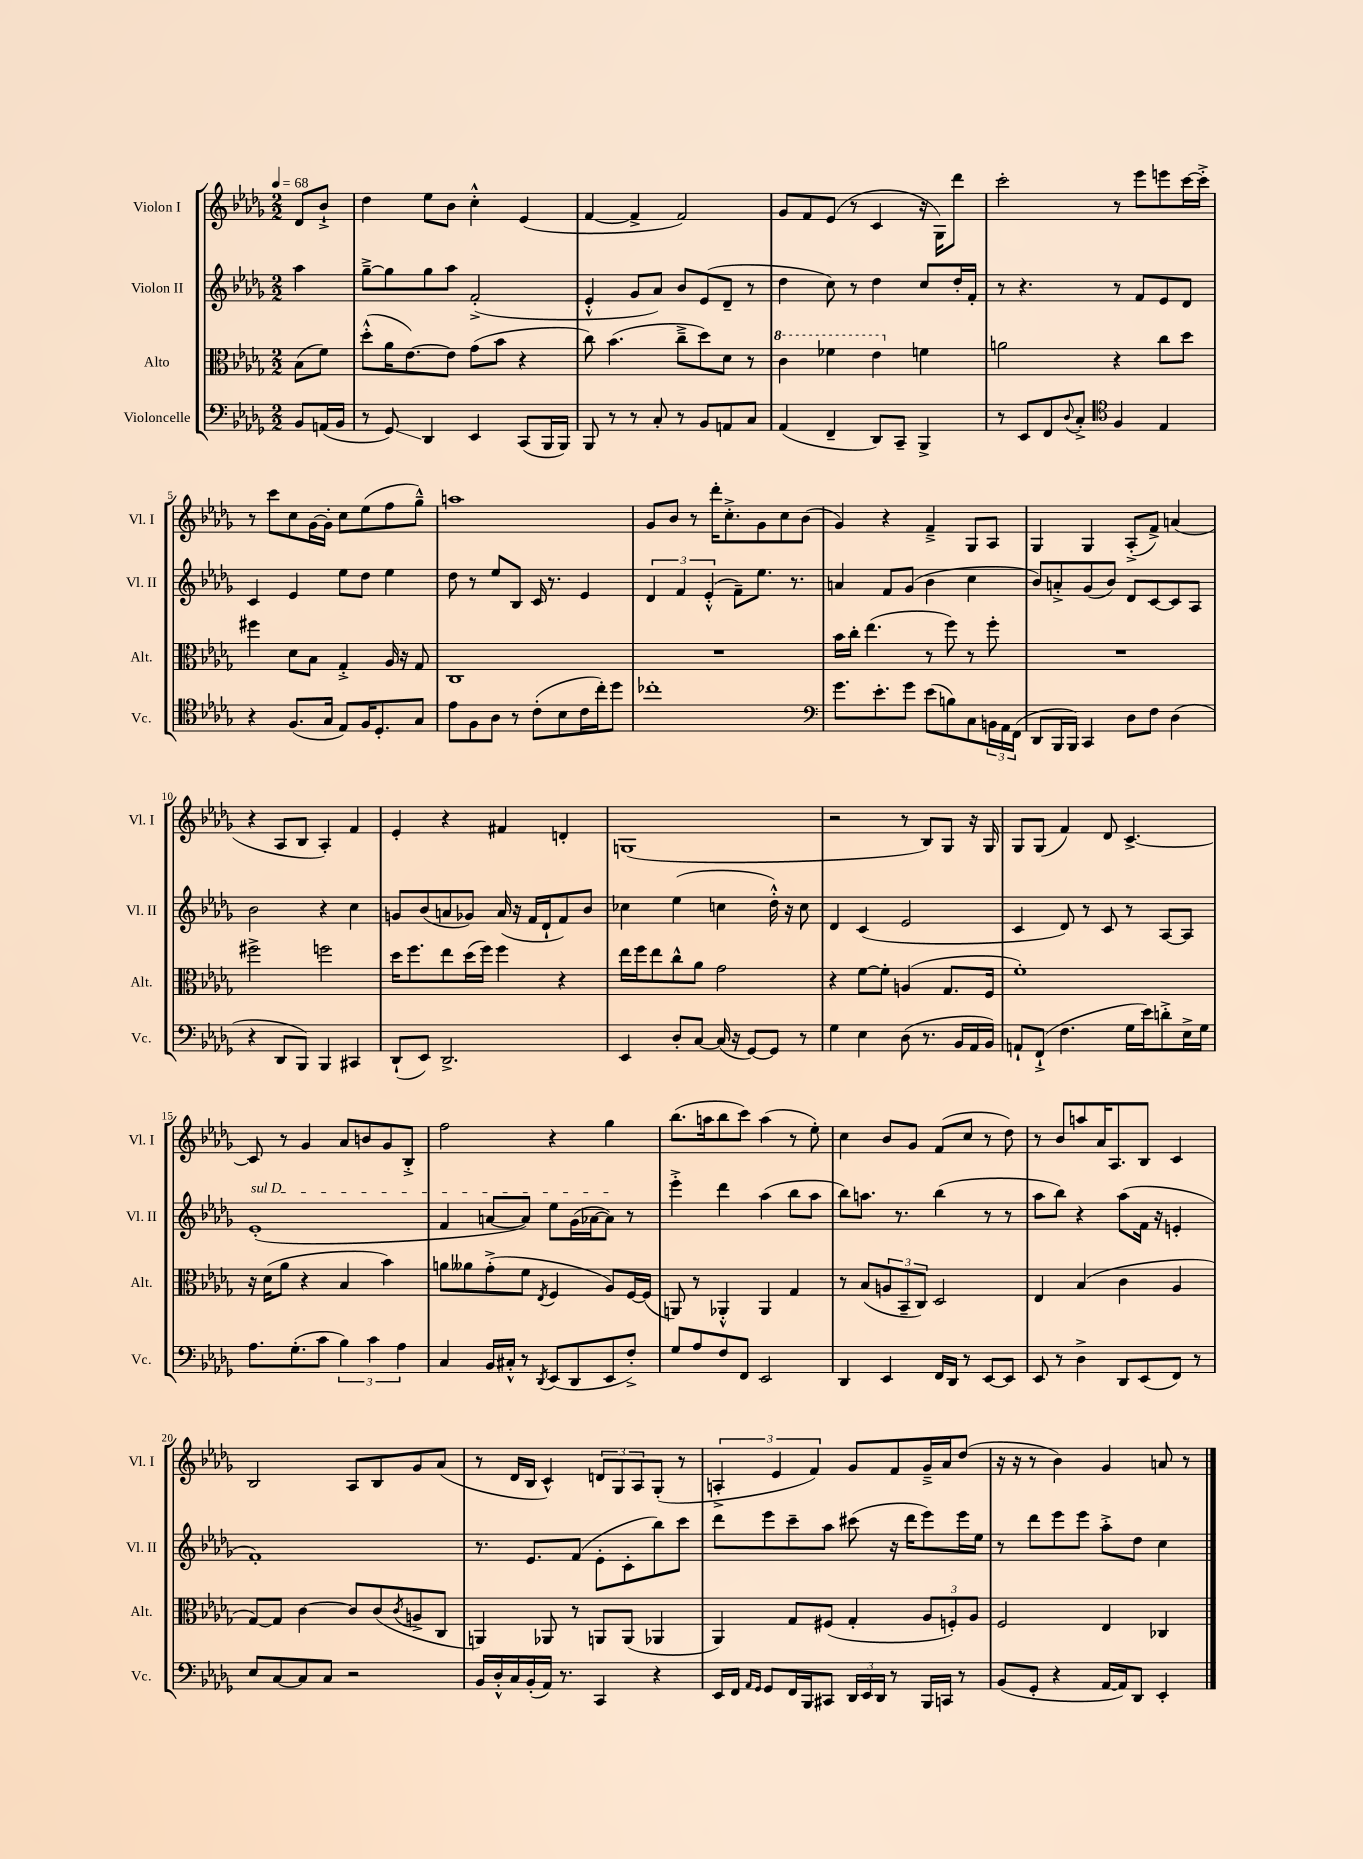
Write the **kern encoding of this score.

**kern	**kern	**kern	**kern
*staff4	*staff3	*staff2	*staff1
*clefF4	*clefC3	*clefG2	*clefG2
*k[b-e-a-d-g-]	*k[b-e-a-d-g-]	*k[b-e-a-d-g-]	*k[b-e-a-d-g-]
*M2/2	*M2/2	*M2/2	*M2/2
*MM68	*MM68	*MM68	*MM68
8BB-	(8B-	4aa-	8d-
(16AA	8f)	.	8b-`^
16BB-	.	.	.
=	=	=	=
8r	(8dd-'^^	[8gg-~^	4dd-
8GG-)	16a-	8gg-]	.
.	[8.e-)	.	.
4DD-	.	8gg-	8ee-
.	8e-]	8aa-	8b-
4EE-	(8g-	(2f'^	4cc'^^
.	8b-	.	.
(8CC	4r	.	(4e-
16BBB-	.	.	.
16BBB-)	.	.	.
=	=	=	=
8BBB-	8cc)	4e-'^^	[4f
8r	(4.b-	.	.
8r	.	8g-	4f^]
8C'	.	8a-)	.
8r	8cc~^	8b-	2f)
8BB-	8dd-)	(8e-	.
8AA	8d-	8d-~	.
8C	8r	8r	.
=	=	=	=
(4AA-	4cc	4dd-	8g-
.	.	.	8f
4FF~	4ff-	8cc)	(8e-
.	.	8r	8r
8DD-)	4ee-	4dd-	4c
8CC~	.	.	.
4BBB-^	4f	8cc	16r
.	.	.	16G-)
.	.	16dd-'	8ddd-
.	.	16f'	.
=	=	=	=
8r	2a	8r	2ccc'
8EE-	.	4.r	.
8FF	.	.	.
8qqD-	.	.	.
8C'^	.	.	.
*clefC4	*	*	*
4F	4r	8r	8r
.	.	8f	8eee-
4E-	8cc	8e-	8eee
.	8dd-	8d-	[16ccc
.	.	.	16ccc'^]
=	=	=	=
4r	4ff#	4c	8r
.	.	.	8ccc
(8.F	8d-	4e-	8cc
.	8B-	.	[16g-
16G-	.	.	16g-']
8E-)	4G-'^	8ee-	8cc
16F	.	8dd-	(8ee-
8.D-'	.	.	.
.	16A-	4ee-	8ff
.	16r	.	.
8G-	8G-	.	8gg-~^^)
=	=	=	=
8e-	1C	8dd-	1aa
8F	.	8r	.
8A-	.	8ee-	.
8r	.	8B-	.
(8c'	.	16c	.
.	.	8.r	.
8B-	.	.	.
16c	.	4e-	.
16cc')	.	.	.
8dd-	.	.	.
=	=	=	=
1cc-'	1r	6d-	8g-
.	.	.	8b-
.	.	6f	.
.	.	.	8r
.	.	(6e-'^^	.
.	.	.	16ddd-'
.	.	.	8.cc'^
.	.	8f~)	.
.	.	8.ee-	8g-
.	.	.	8cc
.	.	8.r	.
.	.	.	(8b-
=	=	=	=
*clefF4	*	*	*
8.g-	16b-	4a	4g-)
.	16cc'	.	.
.	(4.ee-	.	.
8.e-'	.	.	.
.	.	8f	4r
8g-	.	(8g-	.
(8e-	8r	4b-	4f~^
8B)	8ff)	.	.
8C	8r	4cc	8G-
24BB	8ff'	.	8A-
24AA-	.	.	.
(24FF	.	.	.
=	=	=	=
8DD-	1r	8b-)	4G-
16BBB-	.	8a'^	.
16BBB-)	.	.	.
4CC	.	(8g-	4G-
.	.	8b-)	.
8D-	.	8d-	(8A-'^
8F	.	[8c	8f^)
(4D-	.	8c]	(4a
.	.	8A-	.
=	=	=	=
4r	2ff#^	2b-	4r
8DD-	.	.	8A-
8BBB-)	.	.	8B-
4BBB-	2ff	4r	4A-')
4CC#	.	4cc	4f
=	=	=	=
(8DD-`	16dd-	8g	4e-'
.	8.ff	.	.
8EE-)	.	(8b-	.
2.DD-^	8ee-	8a	4r
.	(16dd-	8g-)	.
.	16ff)	.	.
.	4ff	(16a	4f#
.	.	16r	.
.	.	16f	.
.	.	16d-`	.
.	4r	8f)	4d'
.	.	8b-	.
=	=	=	=
4EE-	16ee-	4cc-	(1G
.	16ff	.	.
.	8ee-	.	.
8D-'	8cc^^	(4ee-	.
[8C	8a-	.	.
(16C]	2g-	4cc	.
16r	.	.	.
[8GG-)	.	.	.
8GG-]	.	16dd-'^^)	.
.	.	16r	.
8r	.	8cc	.
=	=	=	=
4G-	4r	4d-	2r
4E-	[8f	(4c	.
.	8f']	.	.
(8D-	(4A	2e-	8r
8.r	.	.	8B-)
.	8.G-	.	8G-
16BB-	.	.	.
16AA-	.	.	16r
16BB-)	16F	.	16G-
=	=	=	=
8AA`	1f')	4c	8G-
(8FF`^	.	.	(8G-
4.F	.	8d-)	4f)
.	.	8r	.
.	.	8c	8d-
16G-	.	8r	[4.c^
16e-)	.	.	.
8d'^	.	[8A-	.
16E-^	.	8A-]	.
16G-	.	.	.
=	=	=	=
8.A-	16r	(1e-'	8c]
.	(16d-	.	.
.	8a-	.	8r
(8.G-'	.	.	.
.	4r	.	4g-
8c	.	.	.
6B-)	4B-	.	8a-
.	.	.	8b
6c	.	.	.
.	4b-)	.	8g-
6A-	.	.	.
.	.	.	8B-'^
=	=	=	=
4C	8a	4f	2ff
.	8a--	.	.
16BB-	(8g-'^	[8a	.
16C#'^^	.	.	.
8r	8f	8a])	.
8qDD-	8qE-	.	.
(8EE-	4F	8ee-	4r
8DD-	.	(16g-	.
.	.	[16a-	.
8EE-	8A-)	8a-])	4gg-
8F'^)	[16F	8r	.
.	(16F]	.	.
=	=	=	=
8G-	8AA)	4eee-'^	(8.bb-
8A-	8r	.	.
.	.	.	16aa
8F	4AA-'^^	4ddd-	8bb-
8FF	.	.	8ccc)
2EE-	4AA-	(4aa-	(4aa
.	4G-	8bb-	8r
.	.	8aa-	8ee-')
=	=	=	=
4DD-	8r	8bb-)	4cc
.	(8B-	8.aa	.
4EE-	12A	.	8b-
.	.	8.r	.
.	12BB-~	.	.
.	.	.	8g-
.	12C)	.	.
16FF	2D-	(4bb-	(8f
16DD-	.	.	.
8r	.	.	8cc
[8EE-	.	8r	8r
8EE-]	.	8r	8dd-)
=	=	=	=
8EE-	4E-	8aa-	8r
8r	.	8bb-)	8b-
4D-^	(4B-	4r	8aa
.	.	.	16a-
.	.	.	8.A-
8DD-	4c	(8aa-	.
(8EE-	.	16f	8B-
.	.	16r	.
8FF)	4A-	4e'	4c
8r	.	.	.
=	=	=	=
8E-	[8G-)	1f')	2B-
[8C	8G-]	.	.
8C]	[4c	.	.
8C	.	.	.
2r	8c]	.	8A-
.	(8c	.	8B-
.	8qc	.	.
.	8A^	.	8g-
.	8C	.	(8a-
=	=	=	=
16BB-	4AA)	8.r	8r
16D-'^^	.	.	.
16C	.	.	16d-
(16BB-'	.	8.e-	16B-
16AA-)	8AA-	.	4c^^)
8.r	.	.	.
.	8r	(8f	.
4CC	8AA	8e-'	12d
.	.	.	12G-
.	(8AA	8c'	.
.	.	.	12A-
4r	4AA-	8bb-)	(8G-'
.	.	8ccc	8r
=	=	=	=
16EE-	4AA-)	8ddd-	6A'^
16FF	.	.	.
16qqAA-	.	.	.
16qqGG-	.	.	.
8GG-	.	8eee-	.
.	.	.	6e-
16FF	8G-	8ccc~	.
16BBB-	.	.	.
.	.	.	6f)
8CC#	(8F#	8aa-	.
24DD-	4G-'	(8ccc#	8g-
24EE-	.	.	.
24DD-	.	.	.
8r	.	16r	8f
.	.	16ddd-	.
16BBB-	12A-	8eee-)	16g-~^
16CC	.	.	16a-
.	12F')	.	.
8r	.	16eee-	(8dd-
.	12A-	.	.
.	.	16ee-	.
=	=	=	=
(8BB-	2F	8r	16r
.	.	.	16r
8GG-'	.	8ddd-	8r
4r	.	8eee-	4b-)
.	.	8eee-	.
[16AA-	4E-	8aa-'^	4g-
16AA-])	.	.	.
8DD-	.	8dd-	.
4EE-'	4C-	4cc	8a
.	.	.	8r
==	==	==	==
*-	*-	*-	*-
